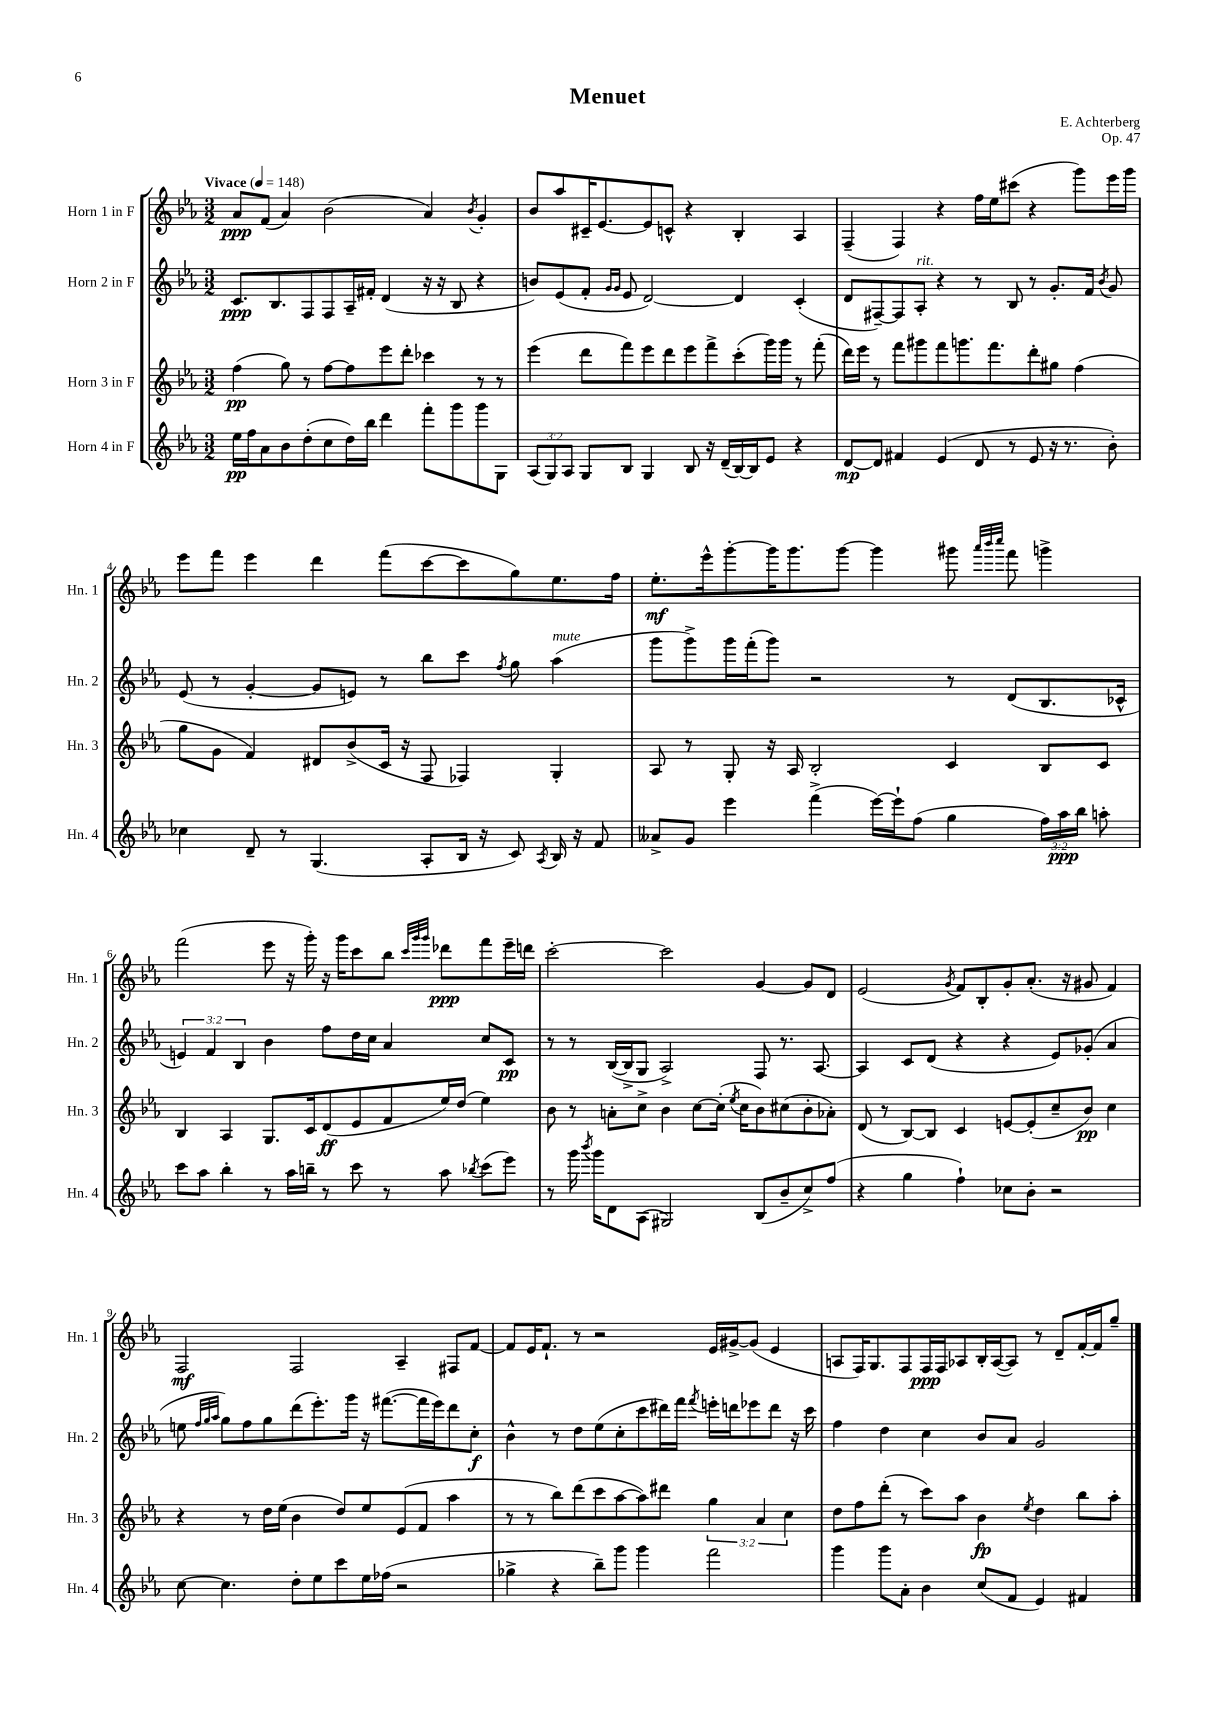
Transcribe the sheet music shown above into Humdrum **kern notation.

**kern	**kern	**kern	**kern
*staff4	*staff3	*staff2	*staff1
*clefG2	*clefG2	*clefG2	*clefG2
*k[b-e-a-]	*k[b-e-a-]	*k[b-e-a-]	*k[b-e-a-]
*M3/2	*M3/2	*M3/2	*M3/2
*MM148	*MM148	*MM148	*MM148
16ee-	(4ff	8.c	8a-
16ff	.	.	.
8a-	.	.	(8f
.	.	8.B-	.
8b-	8gg)	.	4a-)
(8dd'	8r	8F	.
8cc	[8ff	8F	(2b-
16dd)	8ff]	16A-~	.
16bb-	.	16f#'	.
4ddd	8eee-	(4d	.
.	8ddd'	.	.
8fff'	4ccc-	16r	4a-)
.	.	16r	.
8ggg	.	8B-	.
.	.	.	8qb-
8ggg	8r	4r	4g'
8G	8r	.	.
=	=	=	=
(12A-	(4eee-	8b)	8b-
12G)	.	.	.
.	.	(8e-	8aa-
12A-	.	.	.
8G	8ddd	8f'	16c#~
.	.	.	[8.e-
.	.	16qqg	.
.	.	16qqg	.
8B-	8fff)	8e-	.
4G	8eee-	[2d)	8e-]
.	8ddd	.	8c^^
8B-	8eee-	.	4r
16r	8fff^	.	.
(16d~	.	.	.
[16B-)	(8ccc'	4d]	4B-'
16B-]	.	.	.
8e-	16ggg)	.	.
.	16ggg	.	.
4r	8r	(4c'	4A-
.	(8fff'	.	.
=	=	=	=
[8d	16ddd)	8d	(4F~
.	16eee-	.	.
8d]	8r	[8F#~)	.
4f#	8fff	8F#]	4F)
.	8ggg#	8A-'	.
(4e-	8fff	4r	4r
.	8.ggg	.	.
8d	.	8r	16ff
.	8.fff	.	16ee-
8r	.	8B-	(8ccc#
8e-	8ddd'	8r	4r
16r	8gg#	8.g'	.
8.r	.	.	.
.	(4ff	.	8ggg)
.	.	16f	.
.	.	8qb-	.
8b-')	.	8g	16eee-
.	.	.	16ggg
=	=	=	=
4cc-	8gg	(8e-	8eee-
.	8g	8r	8fff
8d~	4f)	[4g'	4eee-
8r	.	.	.
(4.G	8d#	8g]	4ddd
.	(8b-^	8e)	.
.	16c	8r	(8fff
.	16r	.	.
8A-'	8F	8bb-	[8ccc
16B-	4F-)	8ccc	8ccc]
16r	.	.	.
.	.	8qff	.
8c)	.	8gg	8gg)
8qA-	.	.	.
16B-	4G'	(4aa-	8.ee-
16r	.	.	.
8f	.	.	.
.	.	.	16ff
=	=	=	=
8a--^	8A-	8ggg	8.ee-'
8g	8r	8ggg^)	.
.	.	.	16eee-^^
4eee-	8G'	16ggg	[8ggg'
.	.	(16fff'	.
.	16r	8ggg)	16ggg]
.	16A-	.	8.ggg
(4fff^	2B-'	2r	.
.	.	.	[8ggg
[16eee-)	.	.	4ggg]
16eee-`]	.	.	.
(8ff	.	.	.
4gg	4c	8r	8ggg#
.	.	.	32qqaaa-
.	.	.	32qqbbb-
.	.	.	32qqcccc
.	.	(8d	8fff
24ff)	8B-	8.B-	4ggg^
24aa-	.	.	.
24bb-	.	.	.
8aa'	8c	.	.
.	.	16c-^^	.
=	=	=	=
8ccc	4B-	6e)	(2fff
8aa-	.	.	.
.	.	6f	.
4bb-'	4A-	.	.
.	.	6B-	.
8r	8.G	4b-	8eee-
16aa-	.	.	16r
16bb~	16c	.	16ggg')
8r	(8d	8ff	16r
.	.	.	16ggg
8ccc	8e-	16dd	8ccc
.	.	16cc	.
8r	8f	4a-	8bb-
.	.	.	32qqccc
.	.	.	32qqggg
.	.	.	32qqggg
8aa-	16ee-)	.	8ddd-
.	(16dd	.	.
8qbb-	.	.	.
(8ccc	4ee-)	8cc	8fff
8eee-)	.	8c	16eee-~
.	.	.	16ddd
=	=	=	=
8r	8b-	8r	[2ccc'
16ggg	8r	8r	.
8qbbb-	.	.	.
16ggg	.	.	.
8d	8a'	([16B-	.
.	.	16B-^]	.
(8A-	8cc^	8G	.
2G#)	4b-	2A-^)	2ccc]
.	[8cc	.	.
.	(16cc']	.	.
.	8qee-	.	.
.	16cc	.	.
(8B-	8b-)	8F	[4g
8b-~	(8cc#	8.r	.
8cc^)	8b-'	.	8g]
.	.	[8.A-	.
(8ff	8a-')	.	8d
=	=	=	=
4r	(8d	4A-]	(2e-
.	8r	.	.
4gg	[8B-)	8c	.
.	8B-]	(8d	.
.	.	.	8qg
4ff`)	4c	4r	8f)
.	.	.	8B-'
8cc-	[8e	4r	8g'
8b-'	(8e']	.	(8.a-'
2r	8cc~	8e-)	.
.	.	.	16r
.	8b-)	(8g-'	8g#
.	4cc	4a-	4f)
=	=	=	=
[8cc	4r	8ee	2F
.	.	32qqff	.
.	.	32qqgg	.
.	.	32qqaa-	.
4.cc]	.	8gg)	.
.	8r	8ff	.
.	16dd	8gg	.
.	(16ee-	.	.
8dd'	4b-	(8ddd	2F
8ee-	.	8.eee-')	.
8ccc	8dd)	.	.
.	.	16ggg	.
16ee-	8ee-	16r	.
(16ff-	.	([8.fff#	.
2r	(8e-	.	4A-~
.	8f	16fff#]	.
.	.	16eee-)	.
.	4aa-	8ddd	8F#
.	.	8cc'	[8f
=	=	=	=
4gg-^	8r	4b-^^	8f]
.	8r	.	16e-
.	.	.	8.f`
4r	8bb-)	8r	.
.	(8ddd	8dd	8r
8bb-~)	8ccc	(8ee-	2r
8ggg	[8aa-	8cc'	.
4ggg	8aa-])	8ccc	.
.	8ddd#	16ddd#)	.
.	.	16fff	.
.	.	8qfff	.
2fff	6gg	16eee'	16e-
.	.	16ddd	[16g#^
.	.	8eee-	(8g#]
.	6a-	.	.
.	.	8ddd	4e-
.	6cc	.	.
.	.	16r	.
.	.	16ccc	.
=	=	=	=
4ggg	8dd	4ff	8A
.	8ff	.	16F)
.	.	.	8.G
8ggg	(8ddd'	4dd	.
8a-'	8r	.	8F
4b-	8ccc)	4cc	16F
.	.	.	16F
.	8aa-	.	8A-
(8cc	4b-	8b-	16B-'
.	.	.	([16A-
8f	.	8a-	8A-])
.	8qee-	.	.
4e-)	4dd	2g	8r
.	.	.	8d~
4f#	8bb-	.	[16f'
.	.	.	16f]
.	8aa-'	.	8gg~
==	==	==	==
*-	*-	*-	*-
